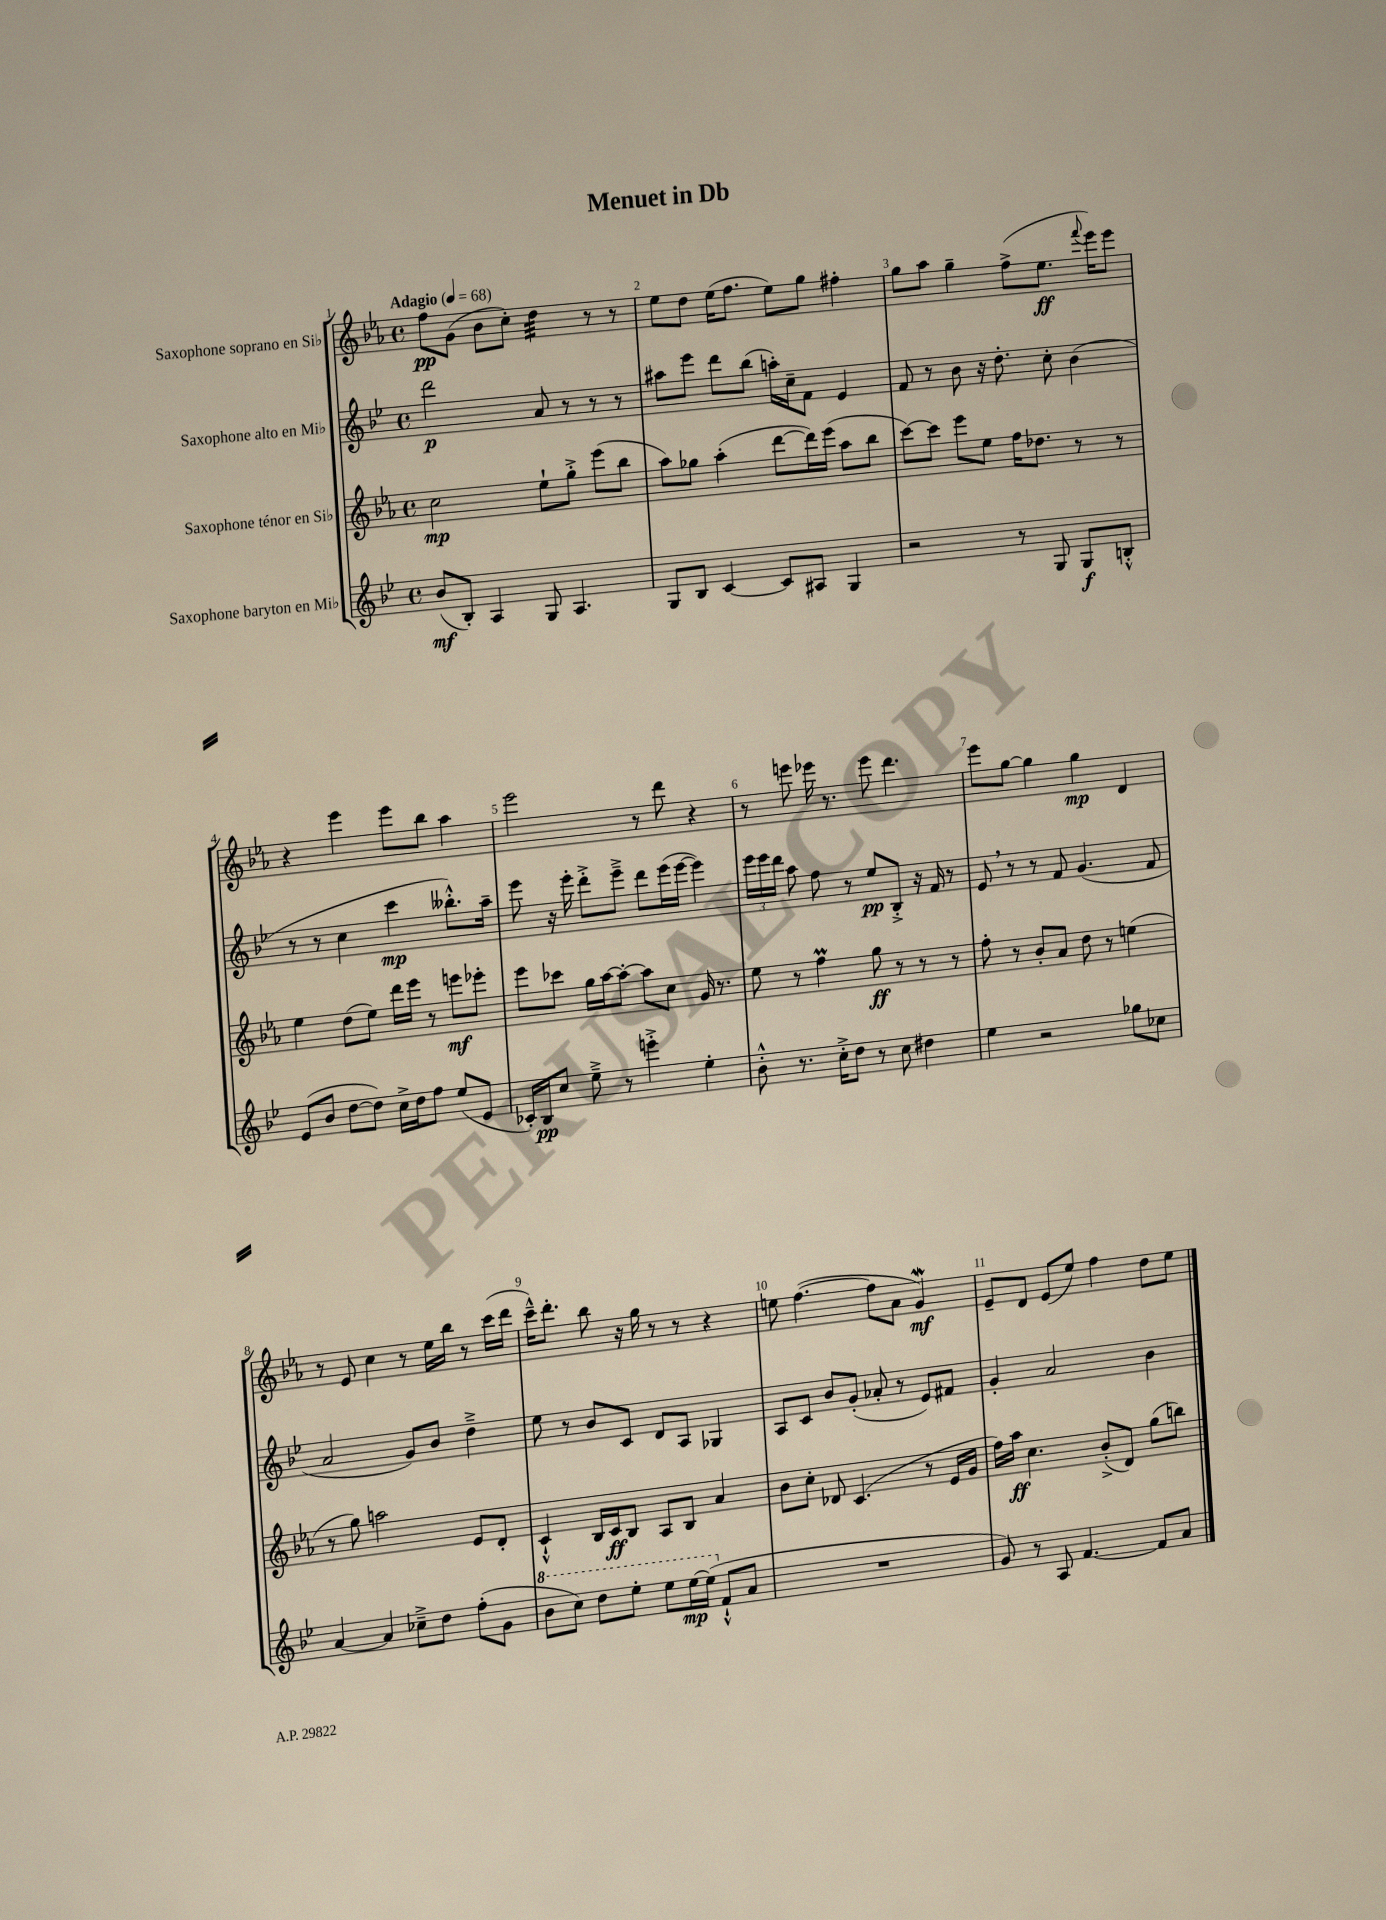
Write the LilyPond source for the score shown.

\header { title = "Menuet in Db" }
<<
\new StaffGroup <<
\new Staff = "s0" \with { instrumentName = "Saxophone soprano en Sib" } {
    \clef treble \key ees \major \defaultTimeSignature \time 4/4 \tempo "Adagio" 4 = 68
    \autoBeamOff f''8[\pp g'8]( bes'8[ c''8]-.) d''4:32 r8 r8 |
    ees''8[ d''8] ees''16[( f''8.] ees''8[) g''8] fis''4-. |
    g''8[ aes''8] g''4-- f''8[->( ees''8.]\ff \appoggiatura { f'''8 } ees'''16[) ees'''8] |
    r4 ees'''4 ees'''8[ bes''8] aes''4 |
    ees'''2 r8 d'''8 r4 |
    r8 e'''8 ees'''16 r8. ees'''8 d'''4. |
    ees'''8[ g''8]~ g''4 g''4\mp d'4 |
    r8 ees'8 c''4 r8 ees''16[ bes''16] r8 c'''16[( d'''16] |
    c'''16[---^) d'''8.]-. bes''8 r16 g''16 r8 r8 r4 |
    e''8 f''4.~( f''8[ aes'8] g'4\mordent\mf) |
    ees'8[-- d'8] ees'8[( ees''8]) f''4 d''8[ ees''8] \bar "|." |
}
\new Staff = "s1" \with { instrumentName = "Saxophone alto en Mib" } {
    \clef treble \key bes \major \defaultTimeSignature \time 4/4
    \autoBeamOff d'''2\p a'8 r8 r8 r8 |
    ais''8[ ees'''8] d'''8[ bes''8]( a''16[-.) c''16-- f'8] ees'4 |
    f'8 r8 bes'8 r16 d''8.-. c''8-. bes'4( |
    r8 r8 c''4 c'''4\mp beses''8.[-.-^) a''16]-- |
    ees'''8 r16 ees'''16-. d'''8[-.-> ees'''8]---> d'''8[ ees'''16( ees'''16]~ ees'''4) |
    \tuplet 3/2 { ees'''16[ ees'''16 d'''16] } a''8 f''8 r8 ees''8[\pp bes8]-.-> r16 f'16 r8 |
    ees'8 \breathe r8 r8 f'8 g'4.( f'8 |
    a'2 g'8[) bes'8] d''4---> |
    ees''8 r8 bes'8[ c'8] d'8[ a8] ges4 |
    a8[ c'8] bes'8[ g'8]-.( aes'8-. r8 ees'8[) fis'8] |
    g'4-. a'2 bes'4 \bar "|." |
}
\new Staff = "s2" \with { instrumentName = "Saxophone ténor en Sib" } {
    \clef treble \key ees \major \defaultTimeSignature \time 4/4
    \autoBeamOff c''2\mp ees''8[-! g''8]-.-> ees'''8[( bes''8] |
    aes''8[) ges''8] aes''4-.( d'''8[~ d'''16) ees'''16]( aes''8[ bes''8] |
    c'''8[~) c'''8] ees'''8[ ees''8] f''16[ des''8.] r8 r8 |
    ees''4 d''8[( ees''8]) d'''16[ ees'''16] r8 e'''8[\mf ees'''8]-. |
    ees'''8[ ces'''8] g''16[ aes''16~ aes''8]~-. aes''8[ c''8] g'16 r8. |
    ees''8 r8 f''4\prall g''8\ff r8 r8 r8 |
    f''8-. r8 bes'8[-. aes'8] d''8 r8 e''4( |
    r8 g''8) a''2 ees'8[ d'8]-. |
    c'4-!-^ bes16[ c'16\ff bes8] aes8[ bes8] aes'4 |
    bes'8[ c''8]-. des'8 c'4.( r8 ees'16[ g'16] |
    f''16[) aes''16]\ff c''4. bes'8[-.->( d'8]) g''8[( b''8]) \bar "|." |
}
\new Staff = "s3" \with { instrumentName = "Saxophone baryton en Mib" } {
    \clef treble \key bes \major \defaultTimeSignature \time 4/4
    \autoBeamOff bes'8[\mf( bes8]-.) a4 g8 a4. |
    g8[ bes8] c'4~ c'8[ ais8] g4 |
    r2 r8 g8 g8[\f b8]-.-^ |
    ees'8[( bes'8] d''8[~ d''8]) c''16[-> d''16 f''8] ees''8[( ees'8] |
    ces'16[-.) bes16\pp c''8] ees''8---> r8 e'''4-.-> ees''4-. |
    bes'8-.-^ r8. c''16[-.-> d''8] r8 c''8 dis''4 |
    ees''4 r2 ges''8[ ces''8] |
    a'4~ a'4 ces''8[---> d''8] f''8[-.( g'8] |
    \ottava #1 bes''8[ c'''8]) d'''8[ ees'''8]-. ees'''8[ ees'''16~\mp ees'''16]( \ottava #0 f'8[-!-^ a'8] |
    R1 |
    g'8) r8 a8 f'4.~ f'8[ a'8] \bar "|." |
}
>>
>>
\layout { \context { \Score \override BarNumber.break-visibility = ##(#f #t #t) barNumberVisibility = #all-bar-numbers-visible } }
